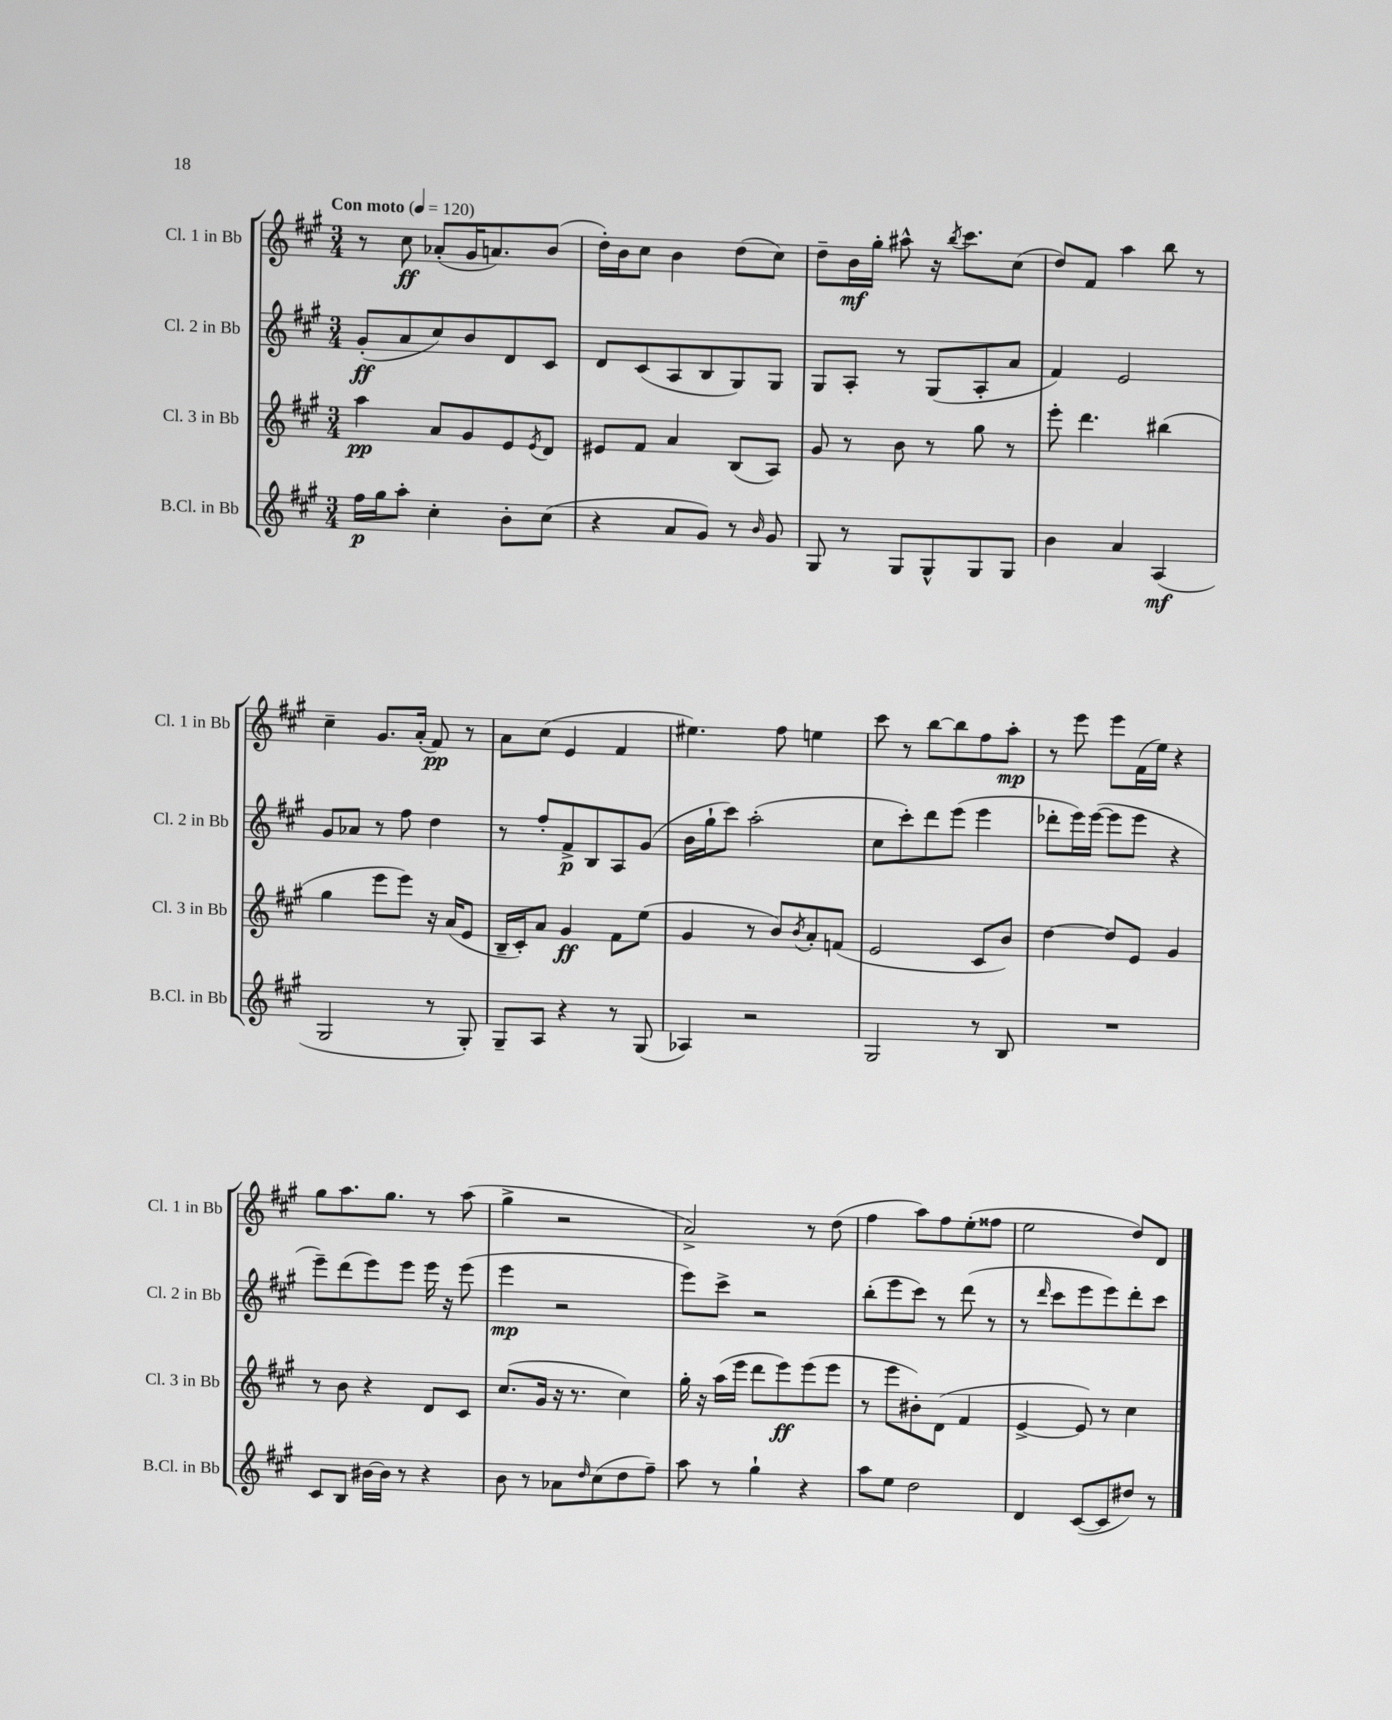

**kern	**dynam	**kern	**dynam	**kern	**dynam	**kern	**dynam
*part4	*part4	*part3	*part3	*part2	*part2	*part1	*part1
*staff4	*staff4	*staff3	*staff3	*staff2	*staff2	*staff1	*staff1
*I"B.Cl. in Bb	*	*I"Cl. 3 in Bb	*	*I"Cl. 2 in Bb	*	*I"Cl. 1 in Bb	*
*I'B.Cl. in Bb	*	*I'Cl. 3 in Bb	*	*I'Cl. 2 in Bb	*	*I'Cl. 1 in Bb	*
*clefG2	*	*clefG2	*	*clefG2	*	*clefG2	*
*k[f#c#g#]	*	*k[f#c#g#]	*	*k[f#c#g#]	*	*k[f#c#g#]	*
*M3/4	*	*M3/4	*	*M3/4	*	*M3/4	*
*MM120	*	*MM120	*	*MM120	*	*MM120	*
=1	=1	=1	=1	=1	=1	=1	=1
!	!	!	!	!	!	!LO:TX:a:B:t=Con moto	!
16ff#\LL	p	4aa\	pp	(8g#'/L	ff	8r	.
16gg#\J	.	.	.	.	.	.	.
8aa'\J	.	.	.	8a/	.	8cc#\	ff
4cc#'\	.	8a/L	.	8cc#/)	.	(8a-X'/L	.
.	.	8g#/	.	8b/	.	16g#/K	.
.	.	.	.	.	.	8.an/)	.
8b'\L	.	8e/	.	8d/	.	.	.
.	.	8qe/	.	.	.	.	.
(8cc#\J	.	8d/J	.	8c#/J	.	(8b/J	.
=2	=2	=2	=2	=2	=2	=2	=2
4r	.	8e#X/L	.	8d/L	.	16dd'\LL)	.
.	.	.	.	.	.	16b\J	.
.	.	8f#/J	.	(8c#/	.	8cc#\J	.
8a/L	.	4a/	.	8A/	.	4b\	.
8g#/J)	.	.	.	8B/	.	.	.
8r	.	(8B/L	.	8G#/)	.	(8dd\L	.
16qqb/	.	.	.	.	.	.	.
8g#/	.	8A/J)	.	8G#/J	.	8cc#\J)	.
=3	=3	=3	=3	=3	=3	=3	=3
8G#/	.	8g#/	.	8G#/L	.	8dd~\L	.
8r	.	8r	.	8A'/J	.	16b\L	mf
.	.	.	.	.	.	16gg#'\JJ	.
8G#/L	.	8b\	.	8r	.	8aa#X^^\	.
8G#^^/	.	8r	.	(8G#/L	.	16r	.
.	.	.	.	.	.	8qbb/	.
.	.	.	.	.	.	8.ccc#\L	.
8G#/	.	8gg#\	.	8A'/	.	.	.
8G#/J	.	8r	.	8a/J	.	(8cc#\J	.
=4	=4	=4	=4	=4	=4	=4	=4
4b\	.	8eee'\	.	4f#/)	.	8dd/L)	.
.	.	4.ddd\	.	.	.	8f#/J	.
4a/	.	.	.	2e/	.	4aa\	.
(4A/	mf	(4bb#X\	.	.	.	8bb\	.
.	.	.	.	.	.	8r	.
!!LO:LB:g=z
=5	=5	=5	=5	=5	=5	=5	=5
2G#/	.	4gg#\	.	8g#/L	.	4cc#~\	.
.	.	.	.	8a-X/J	.	.	.
.	.	8eee\L	.	8r	.	8.g#/L	.
.	.	8eee\J)	.	8ff#\	.	.	.
.	.	.	.	.	.	(16a'/Jk	.
8r	.	16r	.	4dd\	.	8f#/)	pp
.	.	(16a/KL	.	.	.	.	.
8G#'/)	.	8e/J	.	.	.	8r	.
=6	=6	=6	=6	=6	=6	=6	=6
8G#~/L	.	16B~/LL	.	8r	.	8a\L	.
.	.	16c#'/J)	.	.	.	.	.
8A/J	.	8a/J	.	8ff#'/L	.	(8cc#\J	.
4r	.	4g#/	ff	8f#^/	p	4e/	.
.	.	.	.	8B/	.	.	.
8r	.	8f#\L	.	8A/	.	4f#/	.
(8G#/	.	(8ee\J	.	(8g#/J	.	.	.
=7	=7	=7	=7	=7	=7	=7	=7
4A-X/)	.	4g#/	.	16b\LL	.	4.ee#X\)	.
.	.	.	.	16gg#`\J	.	.	.
.	.	.	.	8ccc#\J)	.	.	.
2r	.	8r	.	(2aa'\	.	.	.
.	.	8b/L)	.	.	.	8ff#\	.
.	.	8qb/	.	.	.	.	.
.	.	8a'/	.	.	.	4een\	.
.	.	(8fn/J	.	.	.	.	.
=8	=8	=8	=8	=8	=8	=8	=8
2G#/	.	2e/	.	8cc#\L	.	8ccc#\	.
.	.	.	.	8ccc#'\)	.	8r	.
.	.	.	.	8ddd\	.	[8bb\L	.
.	.	.	.	(8eee\J	.	8bb\]	.
8r	.	8c#/L	.	4eee\	.	8ff#\	.
8B/	.	8b/J)	.	.	.	8aa'\J	mp
=9	=9	=9	=9	=9	=9	=9	=9
2.r	.	[4dd\	.	8ddd-X'\L	.	8r	.
.	.	.	.	16eee\L)	.	8eee\	.
.	.	.	.	([16eee\JJ	.	.	.
.	.	8dd/L]	.	8eee\L]	.	8eee\L	.
.	.	8e/J	.	8eee\J	.	(16f#\L	.
.	.	.	.	.	.	16ee\JJ)	.
.	.	4g#/	.	4r	.	4r	.
!!LO:LB:g=z
=10	=10	=10	=10	=10	=10	=10	=10
8c#/L	.	8r	.	8eee~\L)	.	8gg#\L	.
8B/J	.	8b\	.	(8ddd\	.	8.aa\	.
[16b#X\LL	.	4r	.	8eee\)	.	.	.
16b#\JJ]	.	.	.	.	.	8.gg#\J	.
8r	.	.	.	8eee\J	.	.	.
4r	.	8d/L	.	16eee\	.	8r	.
.	.	.	.	16r	.	.	.
.	.	8c#/J	.	(8eee\	.	(8aa\	.
=11	=11	=11	=11	=11	=11	=11	=11
8b\	.	(8.cc#/L	.	4eee\	mp	4gg#^\	.
8r	.	.	.	.	.	.	.
.	.	16g#/Jk	.	.	.	.	.
8a-X\L	.	16r	.	2r	.	2r	.
.	.	8.r	.	.	.	.	.
16qqdd/	.	.	.	.	.	.	.
(8cc#\	.	.	.	.	.	.	.
8dd\	.	4cc#\)	.	.	.	.	.
8ff#~\J)	.	.	.	.	.	.	.
=12	=12	=12	=12	=12	=12	=12	=12
8aa\	.	16gg#'\	.	8eee\L)	.	2a^/)	.
.	.	16r	.	.	.	.	.
8r	.	(16aa\LL	.	8ccc#^\J	.	.	.
.	.	16eee\JJ	.	.	.	.	.
4gg#`\	.	8ddd\L	.	2r	.	.	.
.	.	8eee\)	ff	.	.	.	.
4r	.	(8eee\	.	.	.	8r	.
.	.	8eee\J	.	.	.	(8dd\	.
=13	=13	=13	=13	=13	=13	=13	=13
8aa\L	.	8r	.	(8bb'\L	.	4ff#\	.
8ee\J	.	8eee\L	.	8eee\	.	.	.
2dd\	.	8b#X'\)	.	8ccc#\J)	.	8aa\L)	.
.	.	(8d\J	.	8r	.	8ff#\	.
.	.	4f#/	.	(8ddd\	.	(8ee'\	.
.	.	.	.	8r	.	8ff##X\J	.
=14	=14	=14	=14	=14	=14	=14	=14
4d/	.	[4e^/	.	8r	.	2ee\	.
.	.	.	.	16qqddd/	.	.	.
.	.	.	.	8ccc#\L	.	.	.
([8c#/L	.	8e/])	.	8eee\	.	.	.
8c#/]	.	8r	.	8eee\)	.	.	.
8dd#X/J)	.	4cc#\	.	8ddd'\	.	8dd/L)	.
8r	.	.	.	8ccc#\J	.	8d/J	.
==	==	==	==	==	==	==	==
*-	*-	*-	*-	*-	*-	*-	*-
